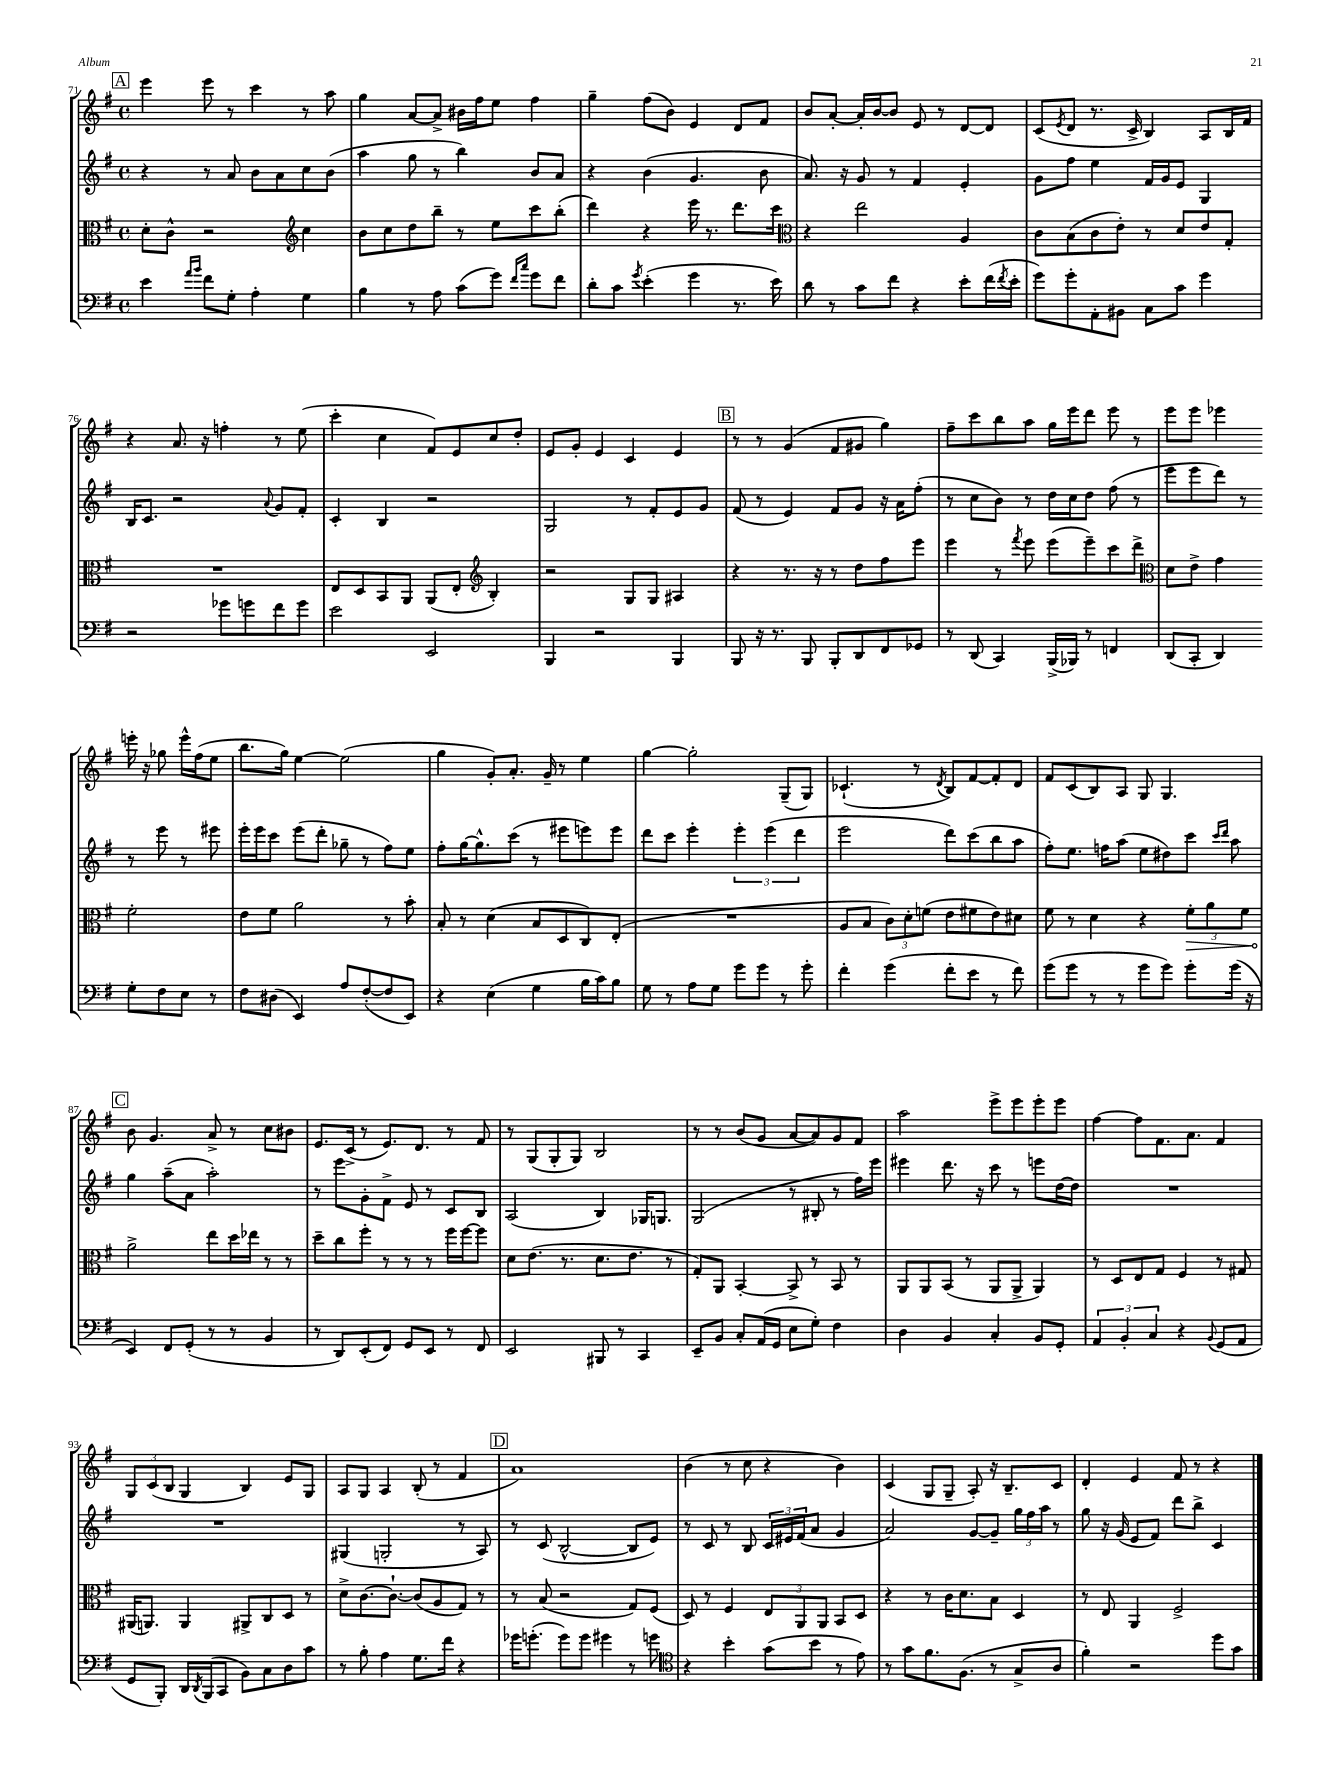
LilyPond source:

<<
\new StaffGroup <<
\new Staff = "s0" {
    \clef treble \key g \major \defaultTimeSignature \time 4/4
    \mark \markup { \box "A" } e'''4 e'''8 r8 c'''4 r8 a''8 |
    g''4 a'8~ a'8-> bis'16 fis''16 e''8 fis''4 |
    g''4-- fis''8( b'8) e'4 d'8 fis'8 |
    b'8 a'8~-. a'16-. b'16~ b'8 e'8 r8 d'8~ d'8 |
    c'8( \acciaccatura { e'8 } d'8 r8. c'16-> b4) a8 b16 fis'16 |
    r4 a'8. r16 f''4-. r8 e''8( |
    c'''4-. c''4 fis'8) e'8 c''8 d''8-. |
    e'8 g'8-. e'4 c'4 e'4 |
    \mark \markup { \box "B" } r8 r8 g'4( fis'8 gis'8 g''4) |
    fis''8-- c'''8 b''8 a''8 g''16 e'''16 d'''8 e'''8 r8 |
    e'''8 e'''8 ees'''4 e'''16-. r16 ges''8 e'''16-^ fis''16( e''8 |
    b''8. g''16) e''4~ e''2( |
    g''4 g'8-.) a'8.-. g'16-- r8 e''4 |
    g''4~ g''2-. g8--( g8) |
    ces'4.-!( r8 \acciaccatura { d'8 } b8) fis'8~ fis'8-. d'8 |
    fis'8 c'8( b8) a8 g8 g4. |
    \mark \markup { \box "C" } b'8 g'4. a'8-> r8 c''8 bis'8 |
    e'8. c'16->( r8 e'8.) d'8. r8 fis'8 |
    r8 g8( g8-. g8) b2 |
    r8 r8 b'8( g'8 a'8~ a'8) g'8 fis'8 |
    a''2 e'''8-> e'''8 e'''8-. e'''8 |
    fis''4~ fis''8 fis'8. a'8. fis'4 |
    \tuplet 3/2 { g8 c'8( b8 } g4 b4) e'8 g8 |
    a8 g8 a4 b8-.( r8 fis'4 |
    \mark \markup { \box "D" } a'1) |
    b'4( r8 c''8 r4 b'4) |
    c'4( g8 g8-- a8-.) r16 b8.-- c'8 |
    d'4-. e'4 fis'8 r8 r4 \bar "|." |
}
\new Staff = "s1" {
    \clef treble \key g \major \defaultTimeSignature \time 4/4
    \mark \markup { \box "A" } r4 r8 a'8 b'8 a'8 c''8 b'8( |
    a''4 g''8 r8 b''4) b'8 a'8 |
    r4 b'4( g'4. b'8 |
    a'8.) r16 g'8 r8 fis'4 e'4-. |
    g'8 fis''8 e''4 fis'16 g'16 e'8 g4 |
    b16 c'8. r2 \appoggiatura { a'8 } g'8 fis'8-. |
    c'4-. b4 r2 |
    g2 r8 fis'8-. e'8 g'8 |
    \mark \markup { \box "B" } fis'8( r8 e'4) fis'8 g'8 r16 a'16 fis''8-.( |
    r8 c''8 b'8) r8 d''16 c''16 d''8 fis''8( r8 |
    e'''8 e'''8 d'''8) r8 r8 e'''8 r8 eis'''8 |
    e'''16-. e'''16 c'''8 e'''8( d'''8-. ges''8-- r8 fis''8) e''8 |
    fis''8-. g''16~ g''8.-^ c'''8( r8 eis'''8 e'''8) e'''8 |
    d'''8 c'''8 e'''4-. \tuplet 3/2 { e'''4-. e'''4( d'''4 } |
    e'''2 d'''8) c'''8( b''8 a''8 |
    fis''8-.) e''8. f''16 a''8( e''8 dis''8) c'''8 \grace { c'''16 d'''16 } a''8 |
    \mark \markup { \box "C" } g''4 a''8--( a'8 a''2-.) |
    r8 e'''8 g'8-. fis'8-> e'8 r8 c'8 b8 |
    a2( b4) ges16 g8. |
    g2( r8 bis8-. r8 fis''16) e'''16 |
    eis'''4 d'''8. r16 c'''8 r8 e'''8 d''16~ d''16 |
    R1 |
    R1 |
    gis4( g2-. r8 a8) |
    \mark \markup { \box "D" } r8 c'8( b2~-^ b8 e'8) |
    r8 c'8 r8 b8 \tuplet 3/2 { c'16 eis'16 fis'16( } a'8 g'4 |
    a'2) g'8~ g'8-- \tuplet 3/2 { g''16 fis''16 a''16 } r8 |
    g''8 r16 g'16( e'8 fis'8) d'''8 b''8-> c'4 \bar "|." |
}
\new Staff = "s2" {
    \clef alto \key g \major \defaultTimeSignature \time 4/4
    \mark \markup { \box "A" } d'8-. c'8-^ r2 \clef treble c''4 |
    b'8 c''8 d''8 b''8-- r8 e''8 c'''8 b''8-.( |
    d'''4) r4 e'''16 r8. d'''8. c'''16 |
    \clef alto r4 e''2 a4 |
    c'8 b8( c'8 e'8-.) r8 d'8 e'8 g8-. |
    R1 |
    e8 d8 b,8 a,8 a,8( e8-. \clef treble b4-.) |
    r2 g8 g8 ais4 |
    \mark \markup { \box "B" } r4 r8. r16 r8 d''8 fis''8 e'''8 |
    e'''4 r8 \acciaccatura { fis'''8 } e'''8 e'''8( e'''8--) c'''8 d'''8-> |
    \clef alto d'8 e'8-> g'4 fis'2-. |
    e'8 fis'8 a'2 r8 b'8-. |
    b8-. r8 d'4( b8 d8 c8) e8-.( |
    R1 |
    a8 b8 \tuplet 3/2 { c'8) d'8-. f'8( } e'8 fis'8 e'8) dis'8 |
    fis'8 r8 d'4 r4 \tuplet 3/2 { \once \override Hairpin.circled-tip = ##t fis'8-.\> a'8 fis'8 } |
    \mark \markup { \box "C" } a'2->\! e''8 d''16 ees''16 r8 r8 |
    d''8-- c''8 fis''8-. r8 r8 r8 fis''16 fis''16~ fis''8 |
    d'8 e'8.( r8. d'8. e'8. r8 |
    g8-.) a,8 b,4~-. b,8-> r8 b,8 r8 |
    a,8 a,8 b,8( r8 a,8 a,8-> a,4) |
    r8 d8 e8 g8 fis4 r8 gis8 |
    ais,16( a,8.) a,4 ais,8-> c8 d8 r8 |
    d'8-> c'8.~ c'8.~-! c'8( a8 g8) r8 |
    \mark \markup { \box "D" } r8 b8( r2 g8) fis8( |
    d8) r8 fis4 \tuplet 3/2 { e8 a,8 a,8 } b,8 d8 |
    r4 r8 c'16 d'8. b8 d4 |
    r8 e8 a,4 fis2-> \bar "|." |
}
\new Staff = "s3" {
    \clef bass \key g \major \defaultTimeSignature \time 4/4
    \mark \markup { \box "A" } e'4 \grace { a'16 b'16 } fis'8 g8-. a4-. g4 |
    b4 r8 a8 c'8( g'8) \grace { fis'16 c''16 } g'8 fis'8 |
    d'8-. c'8 \acciaccatura { g'8 } e'4-.( g'4 r8. e'16) |
    d'8 r8 c'8 fis'8 r4 e'8-. fis'16( \acciaccatura { fis'8 } e'16-. |
    g'8) g'8-. a,8-. bis,8 c8 c'8 g'4 |
    r2 ges'8 g'8 fis'8 g'8 |
    e'2 e,2 |
    b,,4 r2 b,,4 |
    \mark \markup { \box "B" } b,,8 r16 r8. b,,8 b,,8-. d,8 fis,8 ges,8 |
    r8 d,8( c,4) b,,16->( bes,,16) r8 f,4 |
    d,8( c,8-. d,4) g8-. fis8 e8 r8 |
    fis8 dis8( e,4) a8 fis8~-.( fis8 e,8) |
    r4 e4( g4 b16 c'16) b8 |
    g8 r8 a8 g8 g'8 g'8 r8 g'8-. |
    fis'4-. g'4( fis'8-. e'8 r8 fis'8) |
    g'8( g'8 r8 r8 g'8 g'8) g'8-. g'16( r16 |
    \mark \markup { \box "C" } e,4) fis,8 g,8-.( r8 r8 b,4 |
    r8 d,8) e,8-.( fis,8) g,8 e,8 r8 fis,8 |
    e,2 bis,,8 r8 c,4 |
    e,8-- b,8 c8-. a,16( g,16 e8 g8-.) fis4 |
    d4 b,4 c4-. b,8 g,8-. |
    \tuplet 3/2 { a,4 b,4-. c4 } r4 \appoggiatura { b,8 } g,8( a,8 |
    g,8 b,,8-.) d,16 \acciaccatura { d,8 } b,,16( c,8 b,8) c8 d8 c'8 |
    r8 b8-. a4 g8. fis'16 r4 |
    \mark \markup { \box "D" } ges'16 g'8.-.( g'8) g'8 gis'4 r8 g'8 |
    \clef tenor r4 b'4-. g'8( b'8 r8 e'8) |
    r8 g'8 fis'8. fis8.( r8 g8-> a8 |
    fis'4-.) r2 d''8 g'8 \bar "|." |
}
>>
>>
\layout { \context { \Score currentBarNumber = #71 } }
